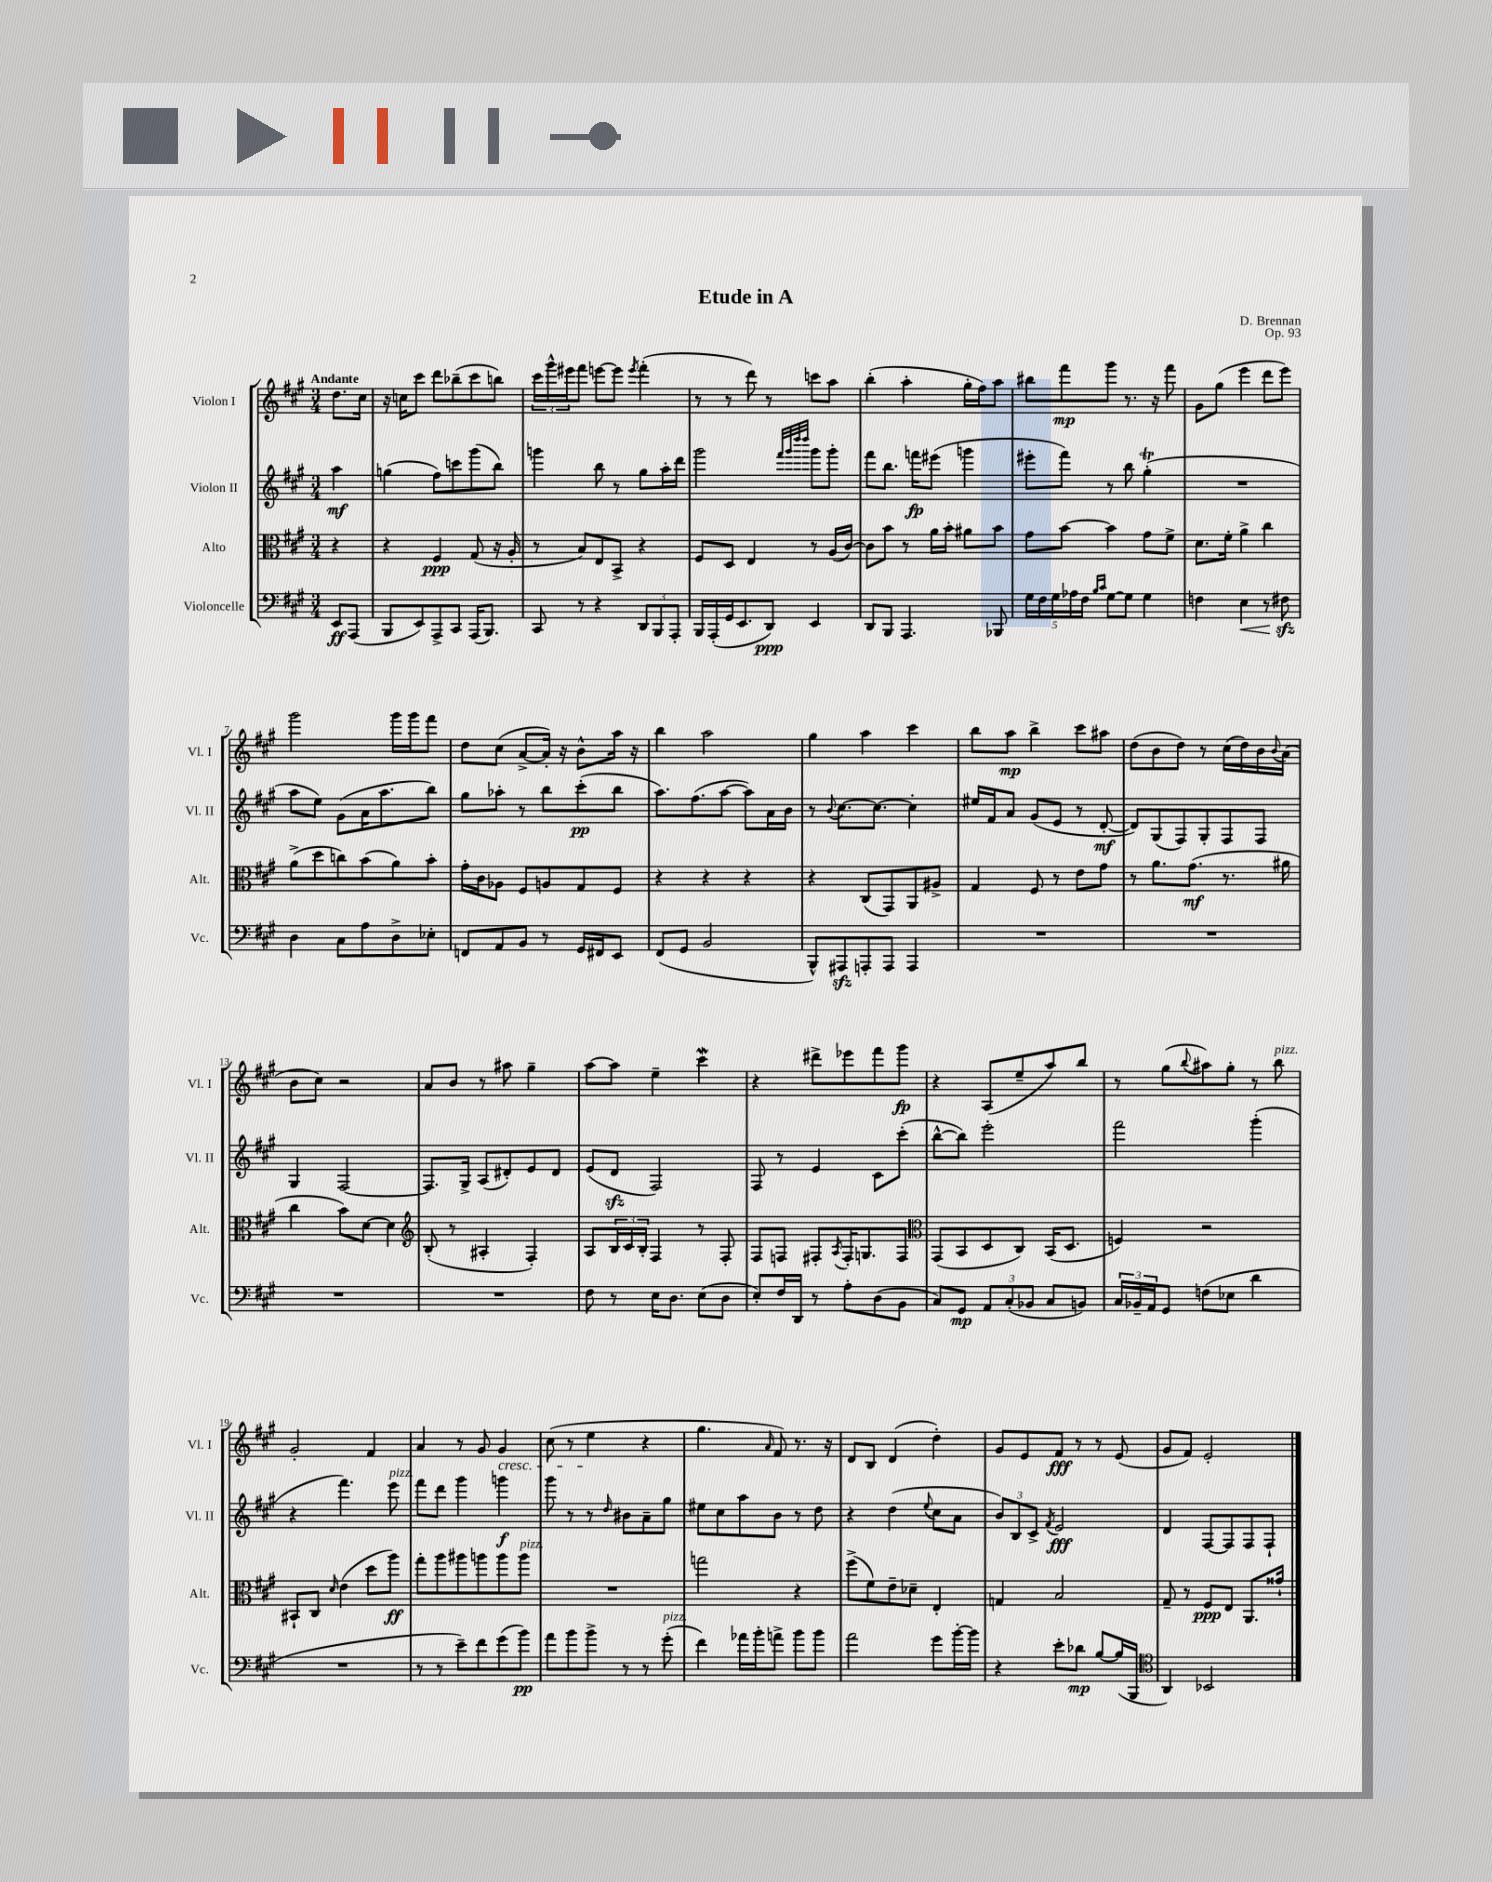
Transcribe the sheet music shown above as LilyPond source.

\header { title = "Etude in A" composer = "D. Brennan" opus = "Op. 93" }
<<
\new StaffGroup <<
\new Staff = "s0" \with { instrumentName = "Violon I" shortInstrumentName = "Vl. I" } {
    \clef treble \key a \major \numericTimeSignature \time 3/4 \partial 4 \tempo "Andante"
    d''8. cis''16 |
    r16 c''16 cis'''8 d'''8 bes''8--( cis'''8 b''8) |
    \tuplet 3/2 { cis'''16 gis'''16-^ eis'''16 } fis'''8 e'''8~ e'''8 \acciaccatura { e'''8 } fis'''4-.( |
    r8 r8 d'''8) r8 c'''8 a''8 |
    b''4-.( a''4-. gis''16-. fis''16) a''8 |
    bis''8 fis'''8\mp gis'''8 r8. r16 fis'''8 |
    gis'8 gis''8( e'''4 d'''8 e'''8) |
    gis'''2 gis'''16 gis'''16 fis'''8 |
    d''8 cis''8( a'8~-> a'16-.) r16 b'8-^ a''16 r16 |
    b''4 a''2 |
    gis''4 a''4 cis'''4 |
    b''8 a''8\mp b''4-> cis'''8 ais''8 |
    d''8( b'8 d''8) r8 cis''16( d''16) b'16 \appoggiatura { b'8 } a'16( |
    b'8 cis''8) r2 |
    a'8 b'8 r8 ais''8 gis''4-- |
    a''8~ a''8 e''4-- cis'''4\mordent |
    r4 dis'''8-> ees'''8 fis'''8 gis'''8\fp |
    r4 a8( e''8-- a''8) b''8 |
    r8 gis''8( \appoggiatura { b''8 } ais''8) gis''8-. r8 b''8^\markup { \italic "pizz." } |
    gis'2-. fis'4 |
    a'4 r8 gis'8 gis'4\cresc |
    cis''8( r8 e''4\! r4 |
    gis''4. \grace { a'16 } fis'8) r8. r16 |
    d'8 b8 d'4( d''4-.) |
    gis'8 e'8 fis'8\fff r8 r8 e'8( |
    gis'8 fis'8) e'2-. \bar "|." |
}
\new Staff = "s1" \with { instrumentName = "Violon II" shortInstrumentName = "Vl. II" } {
    \clef treble \key a \major \numericTimeSignature \time 3/4 \partial 4
    a''4\mf |
    g''4( fis''8) c'''8 gis'''8( b''8) |
    g'''4 b''8 r8 gis''8 a''16-. d'''16 |
    gis'''2 \grace { fis'''32 gis'''32 d''''32 d''''32 } gis'''8 gis'''8-. |
    fis'''8 b''8. f'''16\fp eis'''8( g'''4 |
    eis'''8-. fis'''8) r8 b''8 gis''4-.\trill( |
    R2. |
    a''8 e''8) gis'8( a'16 a''8. b''8) |
    gis''8 aes''8-. r8 b''8 cis'''8-.\pp( b''8 |
    a''8.) fis''8.( a''8~ a''8) a'16 b'16 |
    r8 \appoggiatura { b'8 } cis''8.~ cis''8.~ cis''4-. |
    eis''16 fis'16 a'8 gis'8( e'8 r8 d'8~-.\mf |
    d'8) gis8( fis8) gis8-. fis8 fis8 |
    gis4 fis2~ |
    fis8. gis16-> a8( dis'8-.) e'8 dis'8 |
    e'8( d'8\sfz fis2) |
    fis8 r8 e'4 cis'8 cis'''8-.( |
    b''8~-^ b''8) e'''2-. |
    fis'''2 gis'''4-.( |
    r4 fis'''4.) e'''8^\markup { \italic "pizz." } |
    fis'''8 d'''8 gis'''4 g'''4\f |
    gis'''8 r8 r8 \grace { d''16 } bis'8 a'8-- gis''8 |
    eis''8 cis''8 a''8 b'8 r8 d''8 |
    r4 d''4( \appoggiatura { e''8 } cis''8 a'8 |
    \tuplet 3/2 { b'8) b8 cis'8-> } \acciaccatura { fis'8 } e'2\fff |
    d'4 fis8~ fis8 fis8 fis8-! \bar "|." |
}
\new Staff = "s2" \with { instrumentName = "Alto" shortInstrumentName = "Alt." } {
    \clef alto \key a \major \numericTimeSignature \time 3/4 \partial 4
    r4 |
    r4 fis4\ppp gis8( r16 a16-. |
    r8 b8) e8 b,8-> r4 |
    fis8 d8 e4 r8 a16( cis'16~) |
    cis'8 b'8 r8 a'16 b'16-. ais'8 b'8 |
    gis'8 b'8~ b'4 gis'8 fis'8-> |
    d'8. fis'16-. a'4-> cis''4 |
    a'8->( d''8 c''8) b'8( a'8) b'8-. |
    gis'16-. cis'16 aes8 fis8 a8 gis8 fis8 |
    r4 r4 r4 |
    r4 cis8( gis,8) a,8 ais8-> |
    gis4 fis8 r8 e'8 gis'8 |
    r8 a'8. gis'8.\mf( r8. ais'16 |
    cis''4 b'8) d'8~ d'4 |
    \clef treble b8-.( r8 ais4-. fis4-.) |
    a8 \tuplet 3/2 { b16 cis'16 b16-. } fis4 r8 fis8-. |
    fis8 f8 fis8-. \acciaccatura { a8 } fis16-. g8. fis8 |
    \clef alto gis,8( b,8 d8 cis8) b,16( d8. |
    f4) r2 |
    bis,8-! cis8 \grace { d'16 } e'4( d''8 a''8\ff) |
    gis''8-. a''8 ais''8 a''8 a''8 a''8^\markup { \italic "pizz." } |
    R2. |
    g''2 r4 |
    fis''8->( fis'8) e'8-- des'8-- e4-. |
    g4 b2 |
    gis8-- r8 fis8\ppp e8 a,8. gisis'16-! \bar "|." |
}
\new Staff = "s3" \with { instrumentName = "Violoncelle" shortInstrumentName = "Vc." } {
    \clef bass \key a \major \numericTimeSignature \time 3/4 \partial 4
    e,8\ff a,,8( |
    b,,8 e,8) a,,8-> cis,8 a,,16( b,,8.) |
    cis,8 r8 r4 \tuplet 3/2 { d,8 b,,8 a,,8-. } |
    b,,16 a,,16-.( gis,16 e,8. d,8\ppp) e,4 |
    d,8 b,,8 a,,4. bes,,8 |
    \tuplet 5/4 { gis16 fis16 gis16 aes16 fis16 } \grace { b16 cis'16 } gis8~ gis8 gis4 |
    f4 e4\< r8 fis8\sfz\! |
    d4 cis8 a8 d8-> ees8-. |
    f,8 a,8 b,8 r8 gis,16 fis,16 e,8 |
    fis,8( gis,8 b,2 |
    b,,8-^) ais,,8\sfz a,,8-. a,,8 a,,4 |
    R2. |
    R2. |
    R2. |
    R2. |
    fis8 r8 e16 d8. e8( d8 |
    e8-.) fis16 d,16 r8 a8-. d8( b,8 |
    cis8) gis,8\mp \tuplet 3/2 { a,8 cis8-.( bes,8 } cis8 b,8) |
    \tuplet 3/2 { cis16 bes,16-- a,16 } gis,8 f8( ees8 d'4 |
    R2. |
    r8 r8 e'8--) fis'8 gis'8( b'8\pp) |
    a'8 b'8 b'8-> r8 r8 gis'8-.^\markup { \italic "pizz." }( |
    fis'4) aes'16 b'16-. a'8-> b'8 b'8 |
    a'2 gis'8 b'16~-. b'16 |
    r4 e'8-. des'8\mp b8~ b16( b,,16 |
    \clef tenor a,4) bes,2 \bar "|." |
}
>>
>>
